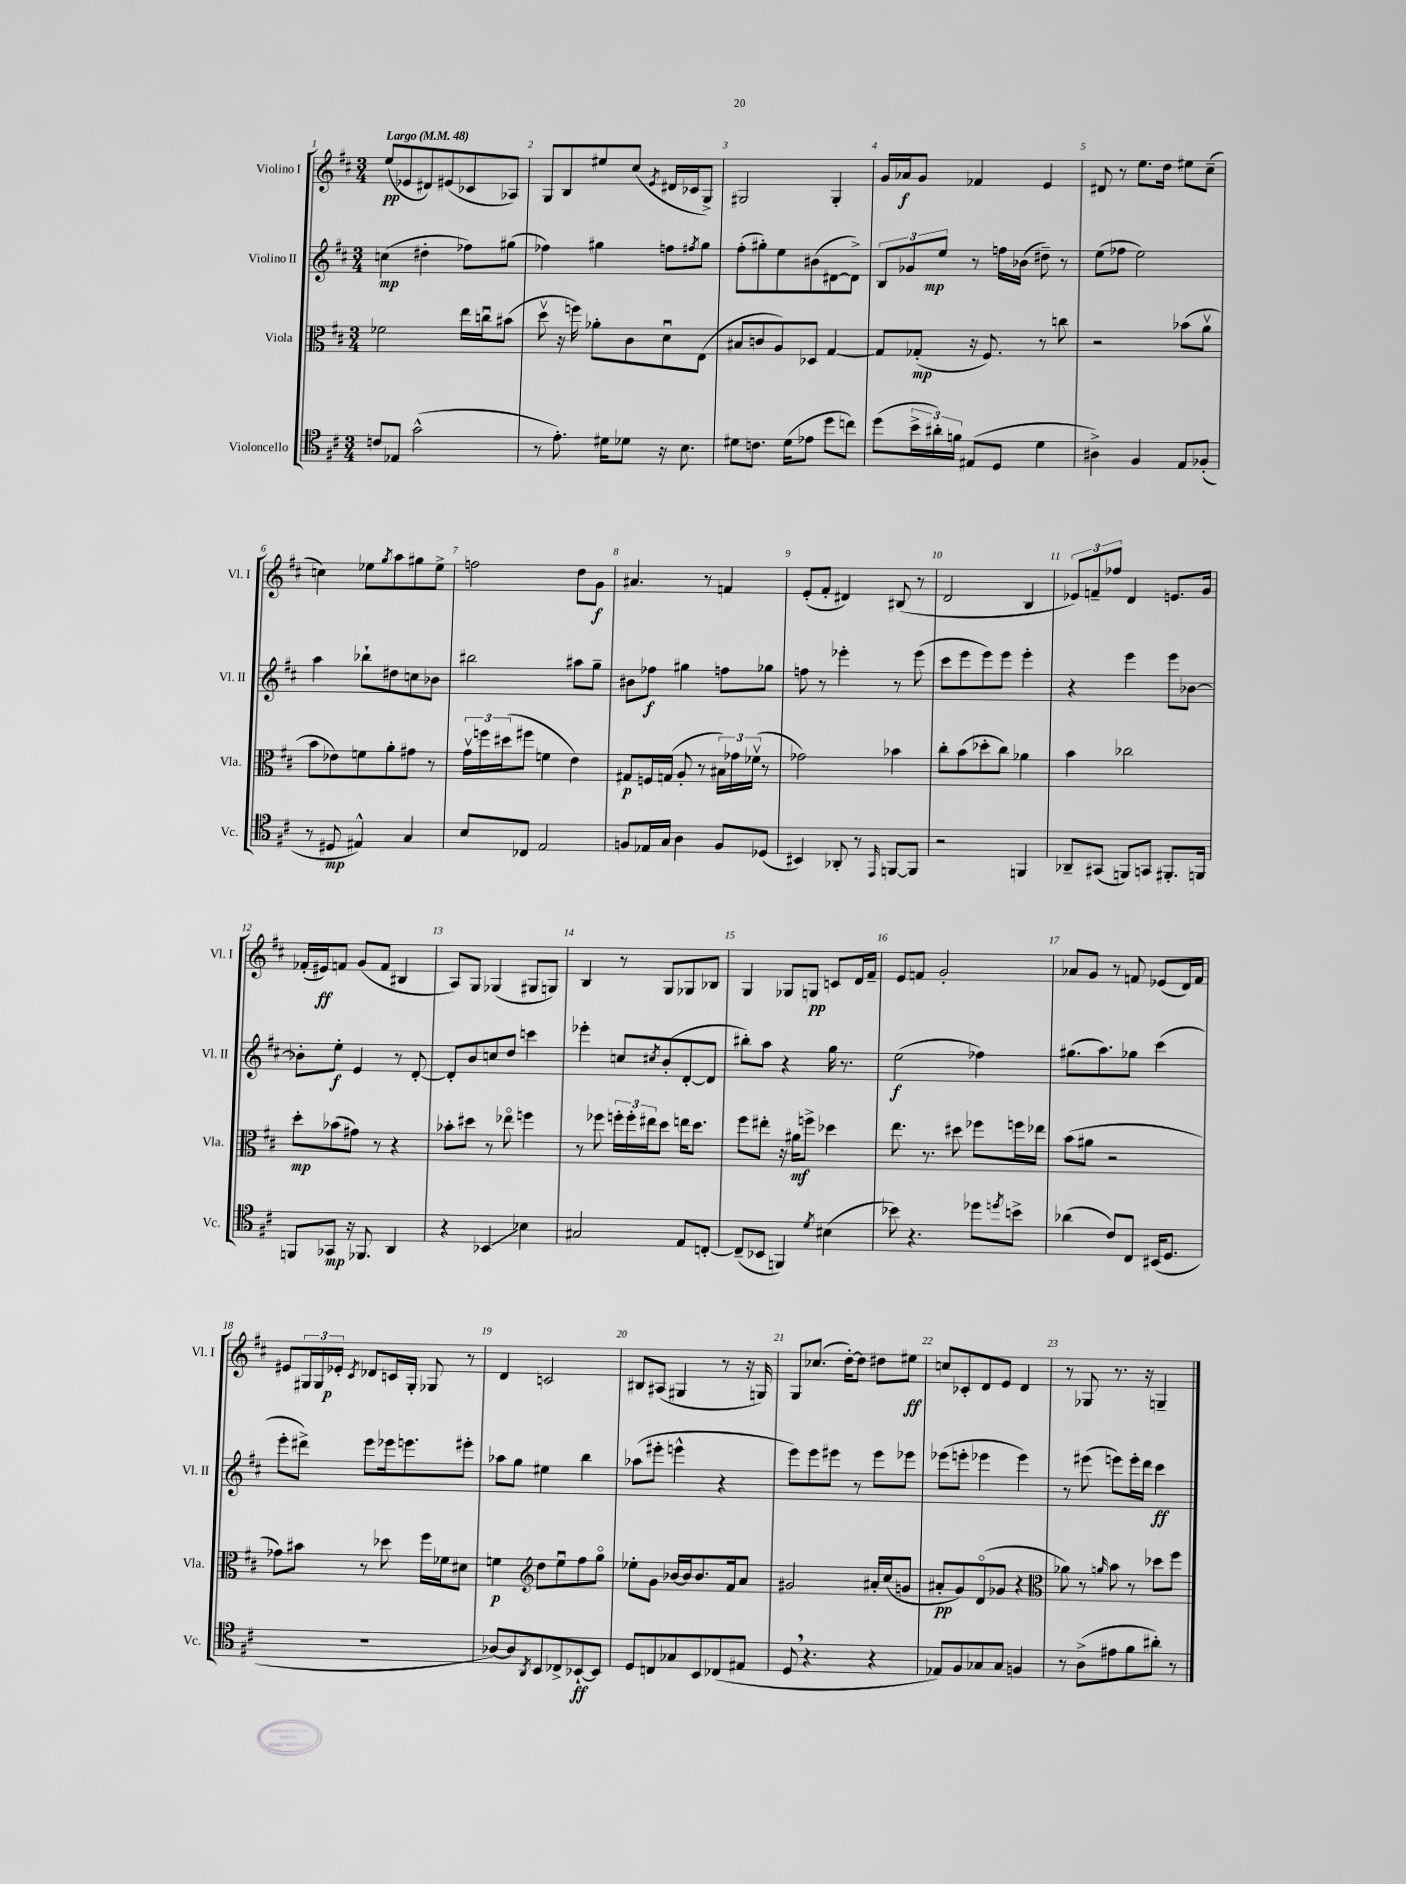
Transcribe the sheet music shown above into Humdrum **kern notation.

**kern	**kern	**kern	**kern
*staff4	*staff3	*staff2	*staff1
*clefC4	*clefC3	*clefG2	*clefG2
*k[f#c#]	*k[f#c#]	*k[f#c#]	*k[f#c#]
*M3/4	*M3/4	*M3/4	*M3/4
*MM48	*MM48	*MM48	*MM48
8c/L	2f-\	(4cc\	(8ee/L
8E-/J	.	.	8e-/
(2g^^\	.	4dd#'\	8d#/)
.	.	.	(8e#/
.	16ee\LL	8ff-\L)	8c-/
.	16ccu\J	.	.
.	(8b#\J	(8gg#\J	8A-/J)
=	=	=	=
8r	8ddv\	4ff-\)	8G/L
8.e'\)	16r	.	8B/
.	16ff\)	.	.
.	8a-'\L	4gg#\	8ee#/
16d#\LK	.	.	.
8d-\J	8c#\	.	(8cc#/J
.	.	.	8qe/
16r	8du\	8ff\L	16d#/LL
8.B\	.	.	16c-/J
.	.	8qff#/	.
.	(8E\J	8gg#\J	8G^/J)
=	=	=	=
8d#\L	8B#/L	(8ff#'\L	2G#/
8.c\J	8c/	8gg#'\)	.
.	8A/)	8ee\	.
(16d#\LK	.	.	.
8e-\J	8D-/J	(8b#\	.
8dd\L	[4G/	[8d#\	4G#'/
8cc\J)	.	8d#^\]J)	.
=	=	=	=
(8dd\L	8G/]L	12B/L	16g/LL
.	.	.	16a-/J
.	.	12g-/	.
24b^\L	(8G-'/J	.	8g/J
24a#'\)	.	12ee/J	.
24f\JJ	.	.	.
(8E#/L	16r	8r	4f-/
.	8.F#/)	.	.
8D/J	.	16ff\LL	.
.	.	(16b-\JJ	.
4d\	8r	8dd#~\)	4e/
.	8cc\	8r	.
=	=	=	=
4A#^\)	2r	(8ee\L	8d#/
.	.	8ff-\J	8r
4F#/	.	2ee\)	8.ee\L
.	.	.	16dd\Jk
8E/L	(8b-\L	.	8ee#\L
(8F-'/J	8av\J	.	(8cc#~\J
=	=	=	=
8r	8b\L	4aa\	4cc\)
8D#/	8e-\)	.	.
4E#^^/)	8f\	8bb-`\L	8ee-\L
.	.	.	8qgg/
.	8a'\	8dd#\	8aa\
4G/	8g#\J	8cc\	8gg#\
.	8r	8b-\J	8ee-^\J
=	=	=	=
8B/L	24gv\LL	2bb#\	2ff\
.	24ff\	.	.
.	(24dd#\J	.	.
8C-/J	8ff#\J	.	.
2E/	4f\	.	.
.	4e\)	8aa#\L	8dd\L
.	.	8gg~\J	8g\J
=	=	=	=
8F/L	8G#/L	8b#\L	4.a#/
16E-/L	16F/L	8ff-\J	.
16G/JJ	(16G/JJ	.	.
4A\	8A'/	4gg#\	.
.	8r	.	8r
8F/L	24B#\LL)	8ff\L	4f/
.	24g-\	.	.
.	(24f-v\JJ	.	.
(8D-/J	8r	8gg-\J	.
=	=	=	=
4BB#/)	2g-\)	8ff\	(8e'/L
.	.	8r	8f#'/J
8AA-'/	.	4eee-'\	4d#/)
8r	.	.	.
16qqEE/	.	.	.
[8FF/L	4b-\	8r	(8B#/
8FF/]J	.	(8eee-\	8r
=	=	=	=
2r	8cc#'\L	8ccc#\L	2d/
.	(8b\	8eee\	.
.	8dd-'\	8eee\)	.
.	8cc#\J)	8eee\J	.
4FF/	4a-\	4eee'\	4B/
=	=	=	=
8AA-~/L	4b\	4r	12e-/L)
.	.	.	12f~/
(8GG#/J	.	.	.
.	.	.	12ff-/J
8FF/L)	2cc-\	4eee\	4d/
8GG/J	.	.	.
8.FF#'/L	.	8eee\L	8.e/L
.	.	[8b-\J	.
16FF/Jk	.	.	16g/Jk
=	=	=	=
8FF/L	8dd'\L	8b-'\]L	(16f-'/LL
.	.	.	16e#/J)
8GG-/J	(8b-\	8ee'\J	8f/J
16r	8g#\J)	4e/	(8g/L
8.FF-/	.	.	.
.	8r	.	8f/J
4AA/	4r	8r	4B#/
.	.	[8d'/	.
=	=	=	=
4r	8b-'\L	8d'/]L	8A/L)
.	8dd#\J	8b/	8G/J
4BB-/	8r	8cc/	(4G-/
.	8ee-o\	8dd/J	.
4B-\	4ff\	4ccc\	8G#/L
.	.	.	8G/J)
=	=	=	=
2G#/	8r	4eee-'\	4B/
.	8ff-\	.	.
.	24ff'\LL	8cc/L	8r
.	24ff'\	.	.
.	24ee#\J	.	.
.	.	8qcc#/	.
.	8dd\J	(8b'/	8G/L
8E/L	16ee\LK	[8d'/	8G-/
.	8.dd\J	.	.
[8C'/J	.	8d/]J	8B-/J
=	=	=	=
(8C~/]L	8ff#\L	8bb#'\L)	4G/
8BB-/J	8ee#'\J	8aa\J	.
4FF/)	16r	4r	8G-/L
.	16a#\LK	.	.
.	8ff^\J	.	8G/J
8qd/	.	.	.
(4B#\	4dd-\	16gg\	8c/L
.	.	8.r	.
.	.	.	16d/L
.	.	.	16f#~/JJ
=	=	=	=
8b-\)	8.ee\	(2ee\	8e/L
4.r	.	.	8f/J
.	8.r	.	.
.	.	.	2g'/
.	8dd#\	.	.
8dd-\L	8ff-\L	4ff-\)	.
8qdd/	.	.	.
8b^\J	16ff\L	.	.
.	16ee-\JJ	.	.
=	=	=	=
(4a-\	(8b\L	(8.gg#\L	8a-/L
.	8a#\J	.	8g/J
.	.	8.aa\)	.
8c#/L)	2r	.	8r
8C#/J	.	8gg-\J	8f/
(16BB#/LK	.	(4ccc#\	(8e-/L
8.D/J	.	.	.
.	.	.	16d/L)
.	.	.	16f/JJ
=	=	=	=
2.r	8g-\L)	8eee'\L	8e#/L
.	8b#\J	8ddd#^\J)	24G#/L
.	.	.	24G#/
.	.	.	24e-'/JJ
.	.	.	8qc#/
.	8r	8eee\L	8d-/L
.	8dd-\	16eee-\k	16c/L
.	.	8.eee\	16G#'/JJ
.	16ff#\LL	.	8G-/
.	16f-\J	.	.
.	8d#\J	8eee#'\J	8r
=	=	=	=
[8A-/L)	4f\	8aa-\L	4d/
8A-/]	.	8gg\J	.
*	*clefG2	*	*
8qAA/	.	.	.
8BB/	8dd\L	4ee#\	2c/
8C-^/	8eeu\	.	.
[8BB-`/	8ff#\	4bb\	.
8BB-/]J	8ggo\J	.	.
=	=	=	=
8D/L	8ee-'\L	(8aa-\L	8B#/L
8C/	8g\J	8eee#'\J	(8A#/J
8G-/	[16b-/LL	4eee^^\	4G#/
.	16b-/]J	.	.
8BB/	8.b-/	.	.
(8C-/	.	4r	8r
.	16f#/k	.	.
8E#/J	8a/J	.	16r
.	.	.	16G/)
=	=	=	=
8D/	2g#/	8eee\L)	8G/L
4.r	.	8eee\	(8.cc-/J
.	.	8eee#\J	.
.	.	.	[16dd'\LK)
.	.	8r	8dd\]J
4r	16a#'/LL	8eee#\L	8dd#\L
.	(16cc#/J	.	.
.	8g/J	8eee-\J	8ee#\J
=	=	=	=
8E-/L)	8a#'/L	(8eee-\L	8cc/L
8F#/	8g/)	8eee'\J	8c-'/
8G-/	(8do/	4eee-\	8d/
8G-/J	8g-/J	.	8e/J
4F/	4r	4eee-\)	4d/
=	=	=	=
*	*clefC3	*	*
8r	8a-\)	8r	8r
(8A^\L	8r	(8eee#\	8G-/
.	16qqa/	.	.
8e#\	8b\	8eee\L)	8.r
8f#\	8r	16eee'\L	.
.	.	16ddd\JJ	16r
8a#'\J)	8dd-\L	4ccc#\	4G~/
8r	8ff#\J	.	.
==	==	==	==
*-	*-	*-	*-
